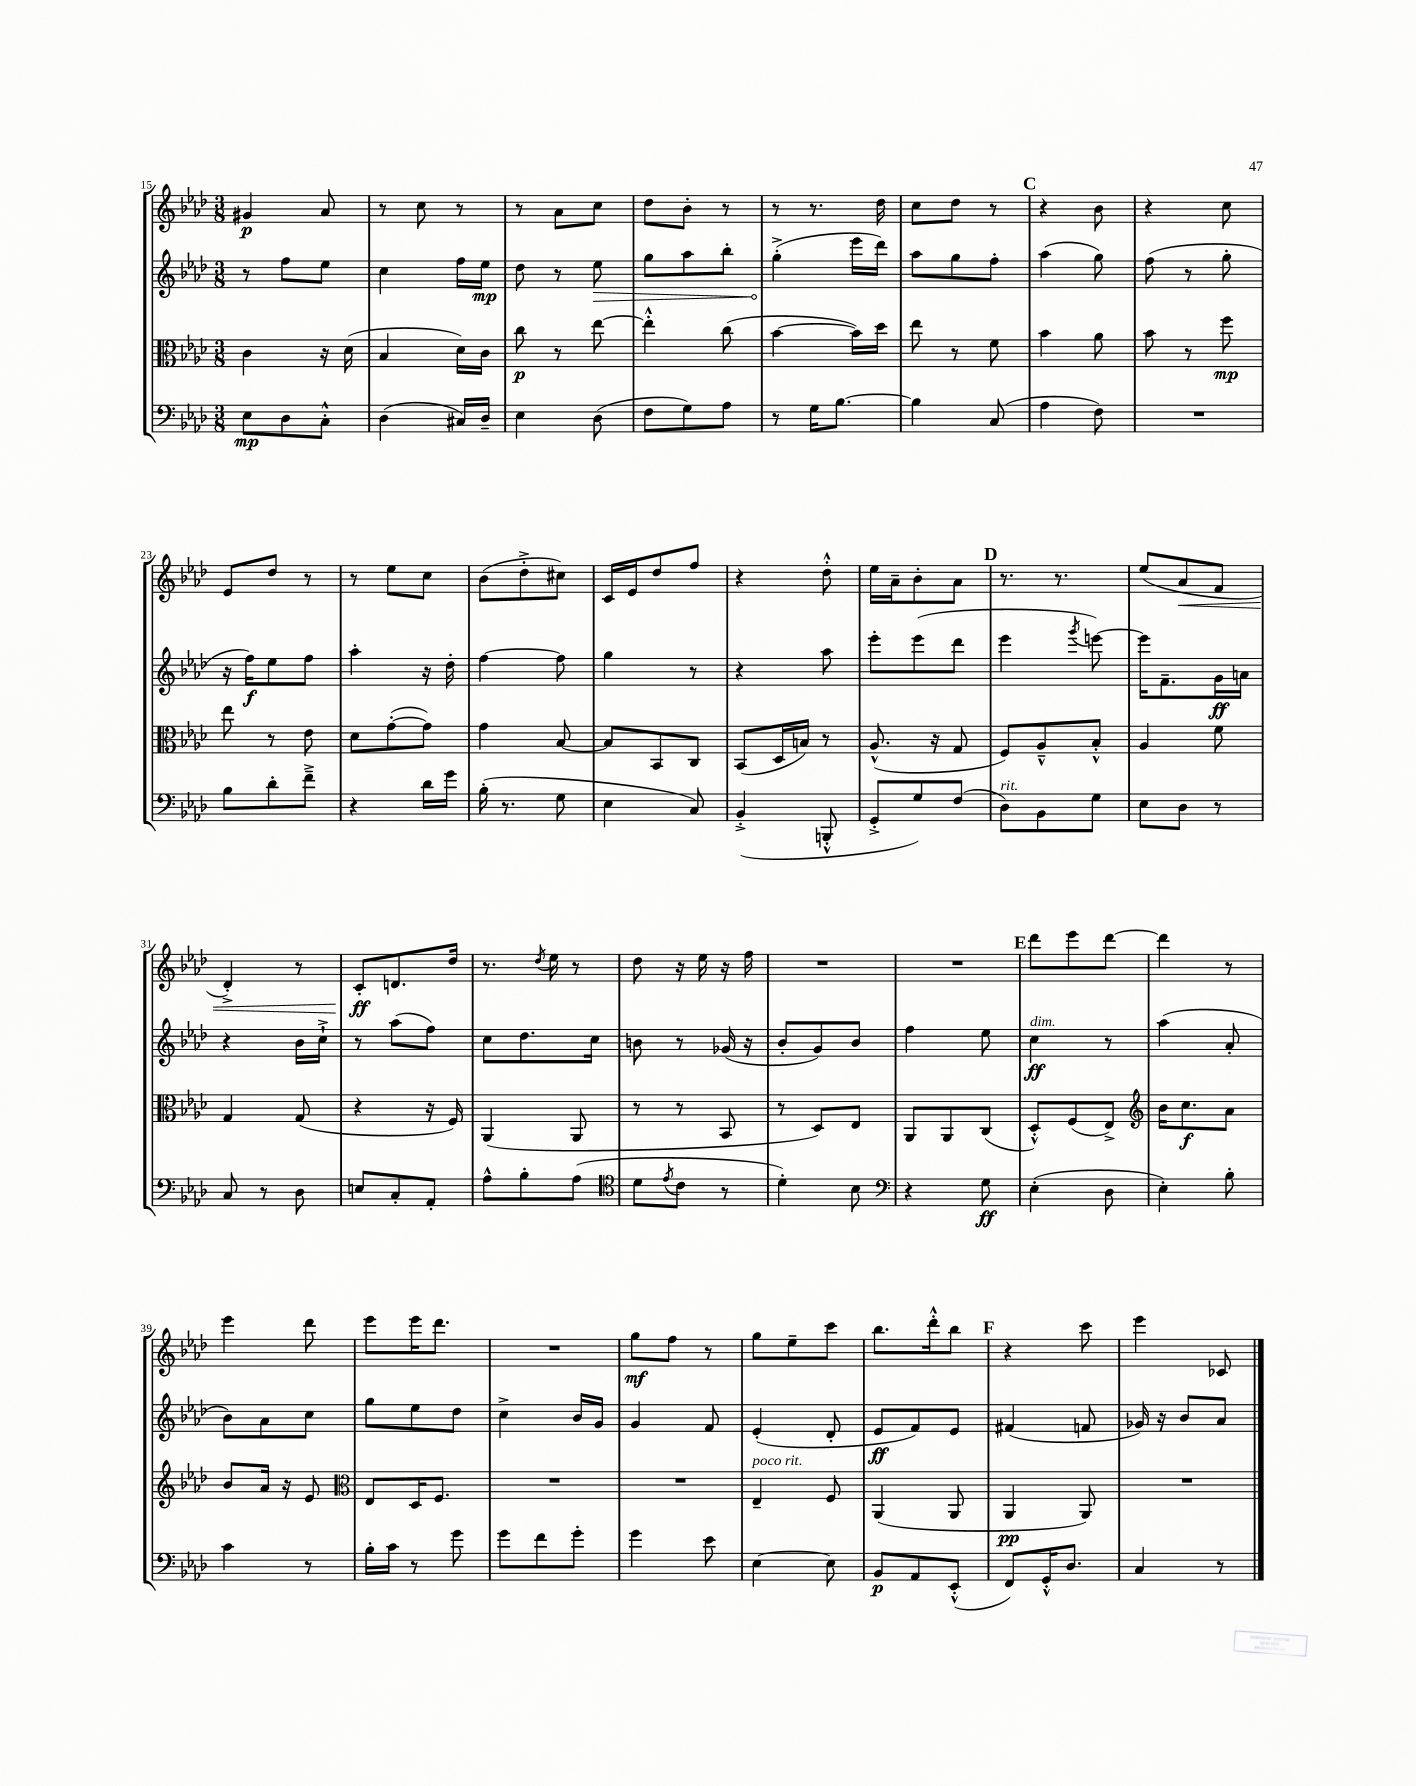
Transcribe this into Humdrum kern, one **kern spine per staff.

**kern	**dynam	**kern	**dynam	**kern	**dynam	**kern	**dynam
*part4	*part4	*part3	*part3	*part2	*part2	*part1	*part1
*staff4	*staff4	*staff3	*staff3	*staff2	*staff2	*staff1	*staff1
*clefF4	*	*clefC3	*	*clefG2	*	*clefG2	*
*k[b-e-a-d-]	*	*k[b-e-a-d-]	*	*k[b-e-a-d-]	*	*k[b-e-a-d-]	*
*M3/8	*	*M3/8	*	*M3/8	*	*M3/8	*
=15	=15	=15	=15	=15	=15	=15	=15
8E-\L	mp	4c\	.	8r	.	4g#X/	p
8D-\	.	.	.	8ff\L	.	.	.
8C'^^\J	.	16r	.	8ee-\J	.	8a-/	.
.	.	(16d-\	.	.	.	.	.
=16	=16	=16	=16	=16	=16	=16	=16
(4D-\	.	4B-/	.	4cc\	.	8r	.
.	.	.	.	.	.	8cc\	.
16C#X/LL)	.	16d-\LL)	.	16ff\LL	.	8r	.
16D-~/JJ	.	16c\JJ	.	16ee-\JJ	mp	.	.
=17	=17	=17	=17	=17	=17	=17	=17
4E-\	.	8cc\	p	8dd-\	.	8r	.
.	.	8r	.	8r	.	8a-\L	.
!	!	!	!	!	!LO:HP:b	!	!
(8D-\	.	[8ee-\	.	8ee-\	>	8cc\J	.
=18	=18	=18	=18	=18	=18	=18	=18
8F\L	.	4ee-'^^\]	.	8gg\L	.	8dd-\L	.
8G\)	.	.	.	8aa-\	.	8b-'\J	.
8A-\J	.	(8cc\	.	8bb-'\J	.	8r	.
=19	=19	=19	=19	=19	=19	=19	=19
8r	.	[4b-\	.	(4gg'^\	.	8r	.
16G\KL	.	.	.	.	.	8.r	.
[8.B-\J	.	.	.	.	.	.	.
.	.	16b-\LL])	.	16eee-\LL	]	.	.
.	.	16dd-\JJ	.	16ddd-\JJ)	.	16dd-\	.
=20	=20	=20	=20	=20	=20	=20	=20
4B-\]	.	8ee-\	.	8aa-\L	.	8cc\L	.
.	.	8r	.	8gg\	.	8dd-\J	.
(8C/	.	8f\	.	8ff'\J	.	8r	.
!!LO:REH:place=s1:t=C
=21	=21	=21	=21	=21	=21	=21	=21
4A-\	.	4b-\	.	(4aa-\	.	4r	.
8F\)	.	8a-\	.	8gg\)	.	8b-\	.
=22	=22	=22	=22	=22	=22	=22	=22
4.r	.	8b-\	.	(8ff\	.	4r	.
.	.	8r	.	8r	.	.	.
.	.	8ff\	mp	8gg'\	.	8cc\	.
!!LO:LB:g=z
=23	=23	=23	=23	=23	=23	=23	=23
8B-\L	.	8ee-\	.	16r	.	8e-/L	.
.	.	.	.	16ff\KL)	f	.	.
8d-'\	.	8r	.	8ee-\	.	8dd-/J	.
8f~^\J	.	8e-\	.	8ff\J	.	8r	.
=24	=24	=24	=24	=24	=24	=24	=24
4r	.	8d-\L	.	4aa-'\	.	8r	.
.	.	([8g'\	.	.	.	8ee-\L	.
16d-\LL	.	8g\J])	.	16r	.	8cc\J	.
16g\JJ	.	.	.	16dd-'\	.	.	.
=25	=25	=25	=25	=25	=25	=25	=25
(16B-'\	.	4g\	.	[4ff\	.	(8b-\L	.
8.r	.	.	.	.	.	.	.
.	.	.	.	.	.	8dd-'^\	.
8G\	.	[8B-/	.	8ff\]	.	8cc#X\J)	.
=26	=26	=26	=26	=26	=26	=26	=26
4E-\	.	8B-/L]	.	4gg\	.	16c/LL	.
.	.	.	.	.	.	16e-/J	.
.	.	8BB-/	.	.	.	8dd-/	.
8C/)	.	8C/J	.	8r	.	8ff/J	.
=27	=27	=27	=27	=27	=27	=27	=27
(4BB-'^/	.	(8BB-/L	.	4r	.	4r	.
.	.	16D-/L	.	.	.	.	.
.	.	16Bn/JJ)	.	.	.	.	.
8BBBn'^^/	.	8r	.	8aa-\	.	8dd-'^^\	.
=28	=28	=28	=28	=28	=28	=28	=28
8GG'^/L	.	(8.A-^^/	.	8eee-'\L	.	16ee-\LL	.
.	.	.	.	.	.	16a-~\J	.
8G/)	.	.	.	(8eee-\	.	8b-'\	.
.	.	16r	.	.	.	.	.
(8F/J	.	8G/	.	8ddd-\J	.	8a-\J	.
!!LO:REH:place=s1:t=D
=29	=29	=29	=29	=29	=29	=29	=29
!LO:TX:a:i:t=rit.	!	!	!	!	!	!	!
8D-\L)	.	8F/L)	.	4eee-\	.	8.r	.
8BB-\	.	8A-~^^/	.	.	.	.	.
.	.	.	.	.	.	8.r	.
.	.	.	.	8qggg/	.	.	.
8G\J	.	8B-'^^/J	.	[8eeen\)	.	.	.
=30	=30	=30	=30	=30	=30	=30	=30
8E-\L	.	4A-/	.	16eee\KL]	.	(8ee-/L	.
.	.	.	.	8.f~\	.	.	.
!	!	!	!	!	!	!	!LO:HP:b
8D-\J	.	.	.	.	.	8a-/	<
8r	.	8f\	.	16g\L	ff	8f/J	.
.	.	.	.	16an\JJ	.	.	.
!!LO:LB:g=z
=31	=31	=31	=31	=31	=31	=31	=31
8C/	.	4G/	.	4r	.	4d-'^/)	.
8r	.	.	.	.	.	.	.
8D-\	.	(8G/	.	16b-\LL	.	8r	.
.	.	.	.	16cc`^\JJ	.	.	.
=32	=32	=32	=32	=32	=32	=32	=32
8En/L	.	4r	.	8r	.	8c'/L	ff
8C'/	.	.	.	(8aa-\L	.	8.dn/	[
8AA-'/J	.	16r	.	8ff\J)	.	.	.
.	.	16F/)	.	.	.	16dd-/Jk	.
=33	=33	=33	=33	=33	=33	=33	=33
8A-^^\L	.	(4AA-/	.	8cc\L	.	8.r	.
8B-'\	.	.	.	8.dd-\	.	.	.
.	.	.	.	.	.	8qdd-/	.
.	.	.	.	.	.	16ee-\	.
(8A-\J	.	8AA-/	.	.	.	8r	.
.	.	.	.	16cc\Jk	.	.	.
=34	=34	=34	=34	=34	=34	=34	=34
*clefC4	*	*	*	*	*	*	*
8d-\L	.	8r	.	8bn\	.	8dd-\	.
8qe-/	.	.	.	.	.	.	.
8c\J	.	8r	.	8r	.	16r	.
.	.	.	.	.	.	16ee-\	.
8r	.	8BB-/	.	(16g-X/	.	16r	.
.	.	.	.	16r	.	16ff\	.
=35	=35	=35	=35	=35	=35	=35	=35
4d-'\)	.	8r	.	8b-'/L	.	4.r	.
.	.	8D-/L)	.	8g/)	.	.	.
8B-\	.	8E-/J	.	8b-/J	.	.	.
=36	=36	=36	=36	=36	=36	=36	=36
*clefF4	*	*	*	*	*	*	*
4r	.	8AA-/L	.	4ff\	.	4.r	.
.	.	8AA-/	.	.	.	.	.
8G\	ff	(8C/J	.	8ee-\	.	.	.
!!LO:REH:place=s1:t=E
=37	=37	=37	=37	=37	=37	=37	=37
!	!	!	!	!LO:TX:a:i:t=dim.	!	!	!
(4E-'\	.	8D-'^^/L)	.	4cc\	ff	8ddd-\L	.
.	.	(8F/	.	.	.	8eee-\	.
8D-\	.	8E-^/J)	.	8r	.	[8ddd-\J	.
=38	=38	=38	=38	=38	=38	=38	=38
*	*	*clefG2	*	*	*	*	*
4E-'\)	.	16b-\KL	.	(4aa-\	.	4ddd-\]	.
.	.	8.cc\	f	.	.	.	.
8B-'\	.	8a-\J	.	8a-'/	.	8r	.
!!LO:LB:g=z
=39	=39	=39	=39	=39	=39	=39	=39
4c\	.	8b-/L	.	8b-\L)	.	4eee-\	.
.	.	16a-/Jk	.	8a-\	.	.	.
.	.	16r	.	.	.	.	.
8r	.	8e-/	.	8cc\J	.	8ddd-\	.
=40	=40	=40	=40	=40	=40	=40	=40
*	*	*clefC3	*	*	*	*	*
16B-'\LL	.	8E-/L	.	8gg\L	.	8eee-\L	.
16c\JJ	.	.	.	.	.	.	.
8r	.	16D-/K	.	8ee-\	.	16eee-\K	.
.	.	8.F/J	.	.	.	8.ddd-\J	.
8g\	.	.	.	8dd-\J	.	.	.
=41	=41	=41	=41	=41	=41	=41	=41
8g\L	.	4.r	.	4cc^\	.	4.r	.
8f\	.	.	.	.	.	.	.
8g'\J	.	.	.	16b-/LL	.	.	.
.	.	.	.	16g/JJ	.	.	.
=42	=42	=42	=42	=42	=42	=42	=42
4g\	.	4.r	.	4g/	.	8gg\L	mf
.	.	.	.	.	.	8ff\J	.
8e-\	.	.	.	8f/	.	8r	.
=43	=43	=43	=43	=43	=43	=43	=43
!	!	!LO:TX:a:i:t=poco rit.	!	!	!	!	!
[4E-\	.	4E-~/	.	(4e-'/	.	8gg\L	.
.	.	.	.	.	.	8ee-~\	.
8E-\]	.	8F/	.	8d-'/	.	8ccc\J	.
=44	=44	=44	=44	=44	=44	=44	=44
8BB-/L	p	(4AA-/	.	8e-/L	ff	8.bb-\L	.
8AA-/	.	.	.	8f/)	.	.	.
.	.	.	.	.	.	16ddd-'^^\k	.
(8EE-'^^/J	.	8AA-/	.	8e-/J	.	8bb-\J	.
!!LO:REH:place=s1:t=F
=45	=45	=45	=45	=45	=45	=45	=45
8FF/L)	.	4AA-/	pp	(4f#X/	.	4r	.
16GG'^^/K	.	.	.	.	.	.	.
8.D-/J	.	.	.	.	.	.	.
.	.	8AA-/)	.	8fn/	.	8ccc\	.
=46	=46	=46	=46	=46	=46	=46	=46
4C/	.	4.r	.	16g-X/)	.	4eee-\	.
.	.	.	.	16r	.	.	.
.	.	.	.	8b-/L	.	.	.
8r	.	.	.	8a-/J	.	8c-X/	.
==	==	==	==	==	==	==	==
*-	*-	*-	*-	*-	*-	*-	*-
